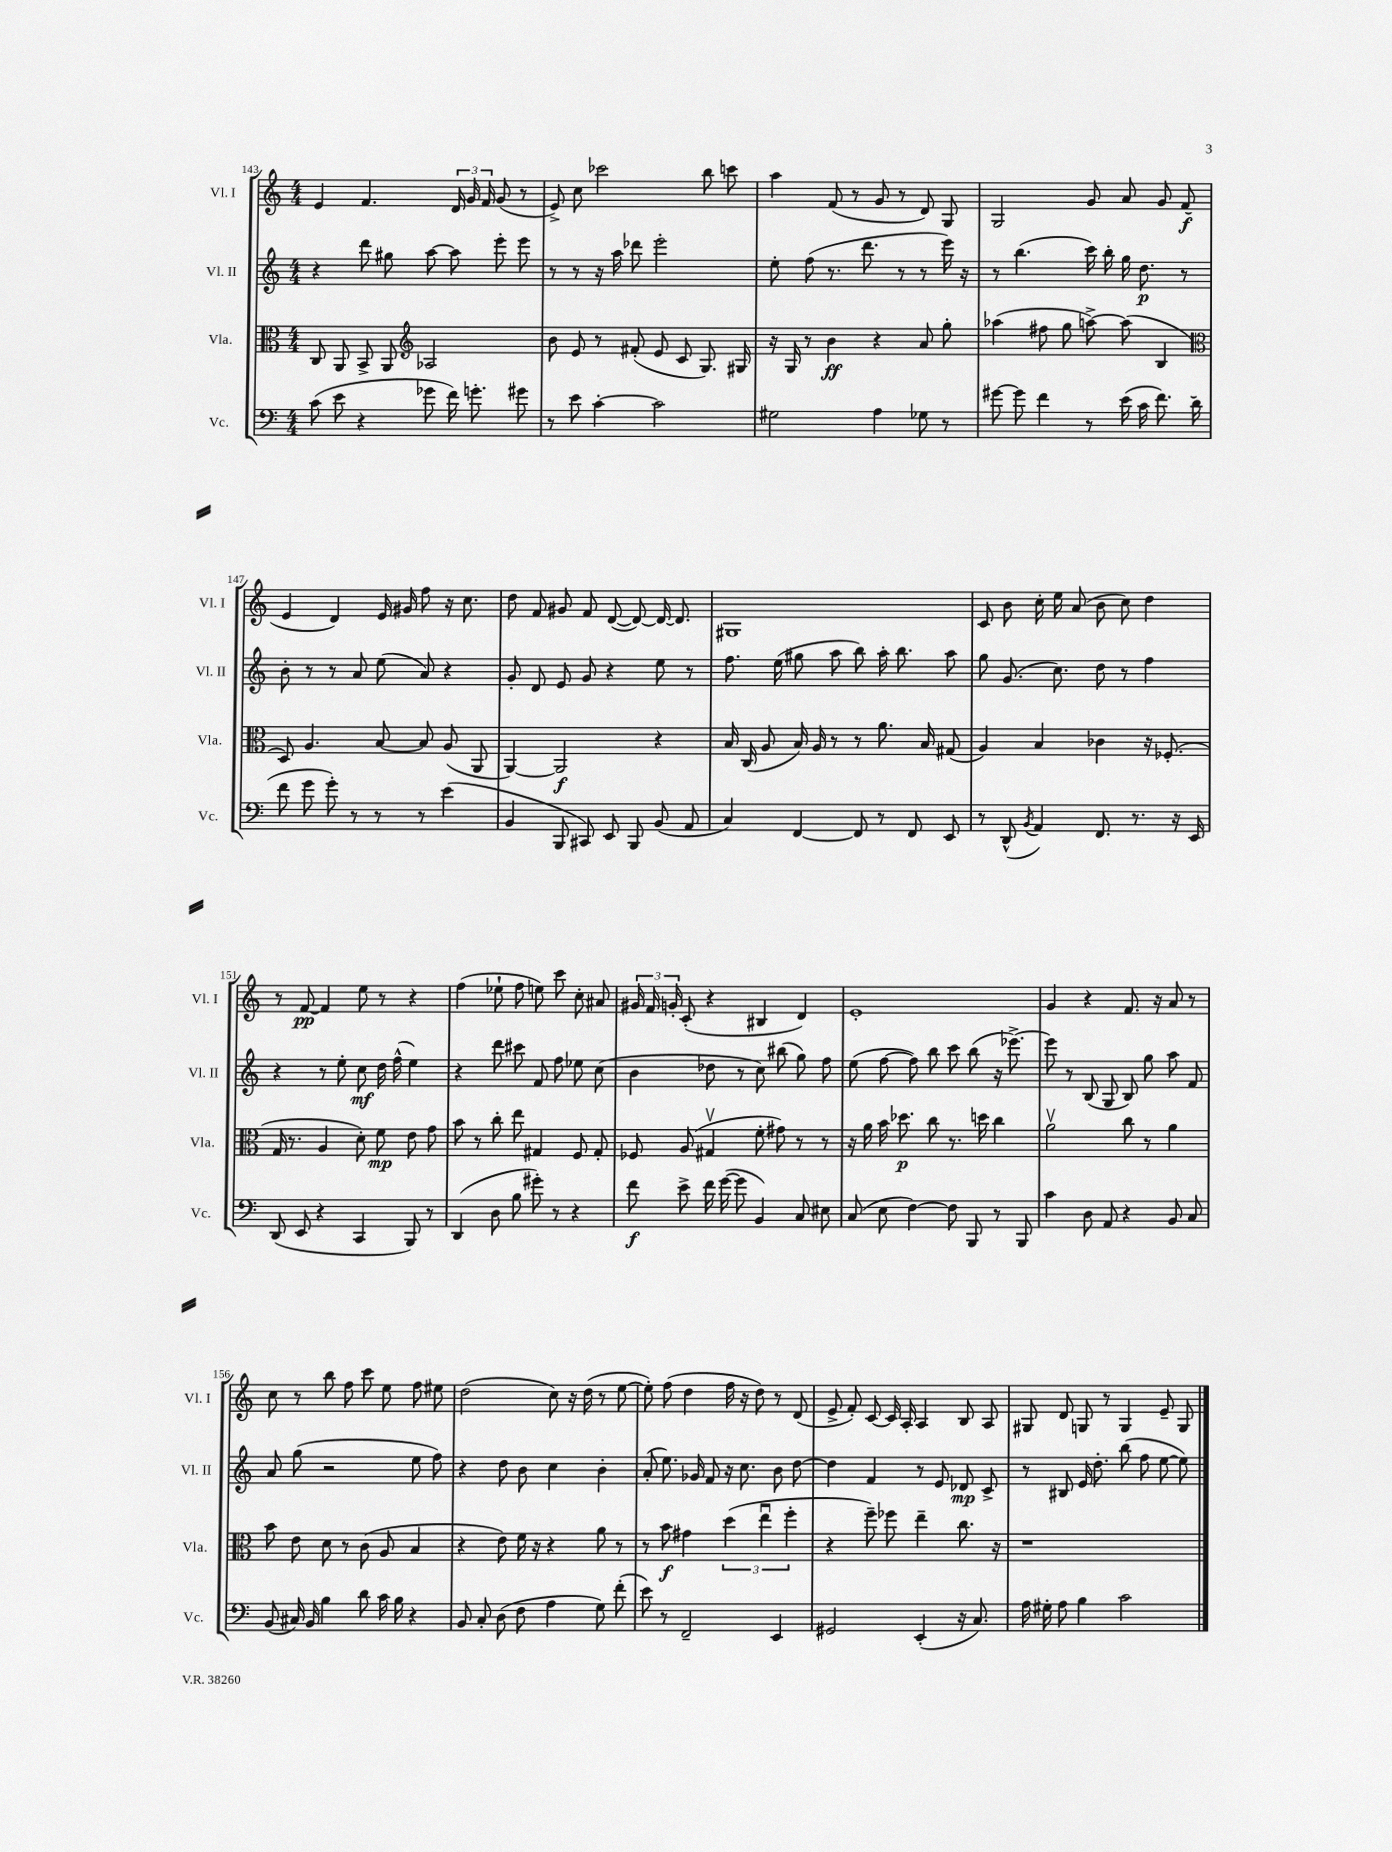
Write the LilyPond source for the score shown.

<<
\new StaffGroup <<
\new Staff = "s0" \with { instrumentName = "Vl. I" shortInstrumentName = "Vl. I" } {
    \clef treble \key c \major \numericTimeSignature \time 4/4
    \autoBeamOff e'4 f'4. \tuplet 3/2 { d'16 g'16 f'16 } g'8( r8 |
    e'8->) c''8 ces'''2 b''8 c'''8 |
    a''4 f'8( r8 g'8 r8 d'8) g8 |
    g2 g'8 a'8 g'8 f'8\f( |
    e'4 d'4) e'16 gis'16 f''8 r16 c''8. |
    d''8 f'8 gis'8 f'8 d'8~( d'8~) d'16~ d'8. |
    gis1 |
    c'8 b'8 c''16-. e''16 a'8( b'8 c''8) d''4 |
    r8 f'8~\pp f'4 e''8 r8 r4 |
    f''4( ees''8-! f''8 e''8) c'''8 c''8-. ais'8 |
    \tuplet 3/2 { gis'16 f'16 g'16-. } c'8-.( r4 bis4 d'4) |
    e'1-. |
    g'4 r4 f'8. r16 a'8 r8 |
    c''8 r8 b''8 f''8 c'''8 e''8 f''8 eis''8 |
    d''2( c''8) r16 d''16( r8 e''8~ |
    e''8-.) f''8( d''4 f''16 r16 d''8) r8 d'8( |
    e'8-> f'8-.) c'8~ c'16 a16-. a4 b8 a8 |
    gis8 d'8 g8 r8 g4 e'8-- g8 \bar "|." |
}
\new Staff = "s1" \with { instrumentName = "Vl. II" shortInstrumentName = "Vl. II" } {
    \clef treble \key c \major \numericTimeSignature \time 4/4
    \autoBeamOff r4 d'''8 gis''8 a''8~ a''8 e'''8-. e'''8 |
    r8 r8 r16 a''16 des'''8 e'''2-. |
    e''8-. f''8( r8. d'''8. r8 r8 e'''16) r16 |
    r8 b''4.( c'''16) b''16-. g''16 d''8.\p r8 |
    b'8-. r8 r8 a'8 e''8( a'8) r4 |
    g'8-. d'8 e'8 g'8 r4 e''8 r8 |
    f''8. e''16( gis''8 a''8 b''8) a''16-. b''8. a''8 |
    g''8 g'8.( c''8.) d''8 r8 f''4 |
    r4 r8 e''8-. c''8\mf d''16 f''16-^( e''4) |
    r4 d'''8 cis'''8 f'8 f''8 ees''8 c''8( |
    b'4 des''8 r8 c''8) bis''8( g''8) f''8 |
    e''8( f''8~ f''8) b''8 c'''8 b''8( r16 ees'''8.~->) |
    ees'''8 r8 b8( g8 b8) g''8 a''8 f'8 |
    a'8 g''8( r2 e''8 f''8) |
    r4 d''8 b'8 c''4 b'4-. |
    a'8-.( e''8.) ges'16 f'8 r16 c''8. b'8 d''8~ |
    d''4 f'4 r8 e'8 des'8\mp c'8-> |
    r8 bis8 e'16 d''8.-. b''8( f''8 e''8~ e''8) \bar "|." |
}
\new Staff = "s2" \with { instrumentName = "Vla." shortInstrumentName = "Vla." } {
    \clef alto \key c \major \numericTimeSignature \time 4/4
    \autoBeamOff c8 a,8 b,8-> a,8 \clef treble aes2 |
    b'8 e'8 r8 fis'8-.( e'8 c'8 g8.) gis16 |
    r16 g16 r8 b'4\ff r4 a'8 g''8-. |
    aes''4( fis''8 g''8 a''8~->) a''8( b4 |
    \clef alto d8) a4. b8~ b8 a8( a,8 |
    a,4~) a,2\f r4 |
    b16 c16( a8 b16) a16 r8 r8 a'8. b16 gis8( |
    a4) b4 ces'4 r16 fes8.-.( |
    g16 r8. a4 d'8-.) f'8\mp e'8 g'8 |
    b'8 r8 c''8-. e''8 gis4 f8 gis8-. |
    fes8 a8( gis4\upbow f'8-. gis'8) r8 r8 |
    r16 a'16 b'16 des''8.\p c''8 r8. d''16 c''4 |
    a'2\upbow c''8 r8 a'4 |
    b'8 e'8 d'8 r8 c'8( a8 b4 |
    r4 e'8) f'16 r16 r4 a'8 r8 |
    r8 b'8\f gis'4 \tuplet 3/2 { d''4( e''4\downbow f''4-. } |
    r4 f''8--) fes''8 e''4-- c''8. r16 |
    r1 \bar "|." |
}
\new Staff = "s3" \with { instrumentName = "Vc." shortInstrumentName = "Vc." } {
    \clef bass \key c \major \numericTimeSignature \time 4/4
    \autoBeamOff c'8( e'8 r4 ges'8 f'16) g'8.-. gis'8 |
    r8 e'8 c'4~-. c'2 |
    gis2 a4 ges8 r8 |
    gis'8~ gis'8 f'4 r8 e'16( c'16 f'8.) d'16( |
    f'8 g'8 g'8-.) r8 r8 r8 e'4( |
    b,4 b,,8 cis,8) e,8 b,,8 b,8( a,8 |
    c4) f,4~ f,8 r8 f,8 e,8 |
    r8 d,8-^( \acciaccatura { b,8 } a,4) f,8. r8. r16 e,16 |
    d,8( e,8 r4 c,4 b,,8) r8 |
    d,4( d8 b8 gis'8-.) r8 r4 |
    f'8\f e'8-> f'16 g'16~( g'8 b,4) c8 eis8 |
    c8( e8 f4~) f8 b,,8 r8 b,,8 |
    c'4 d8 a,8 r4 b,8 c8 |
    b,8( cis16) b,16 b4 d'8 c'16 b16 r4 |
    b,8 c8-. d8( f8 a4 g8) f'8-.( |
    e'8) r8 f,2-- e,4 |
    gis,2 e,4-.( r16 c8.) |
    a16 gis16-. a8 b4 c'2 \bar "|." |
}
>>
>>
\layout { \context { \Score currentBarNumber = #143 } }
